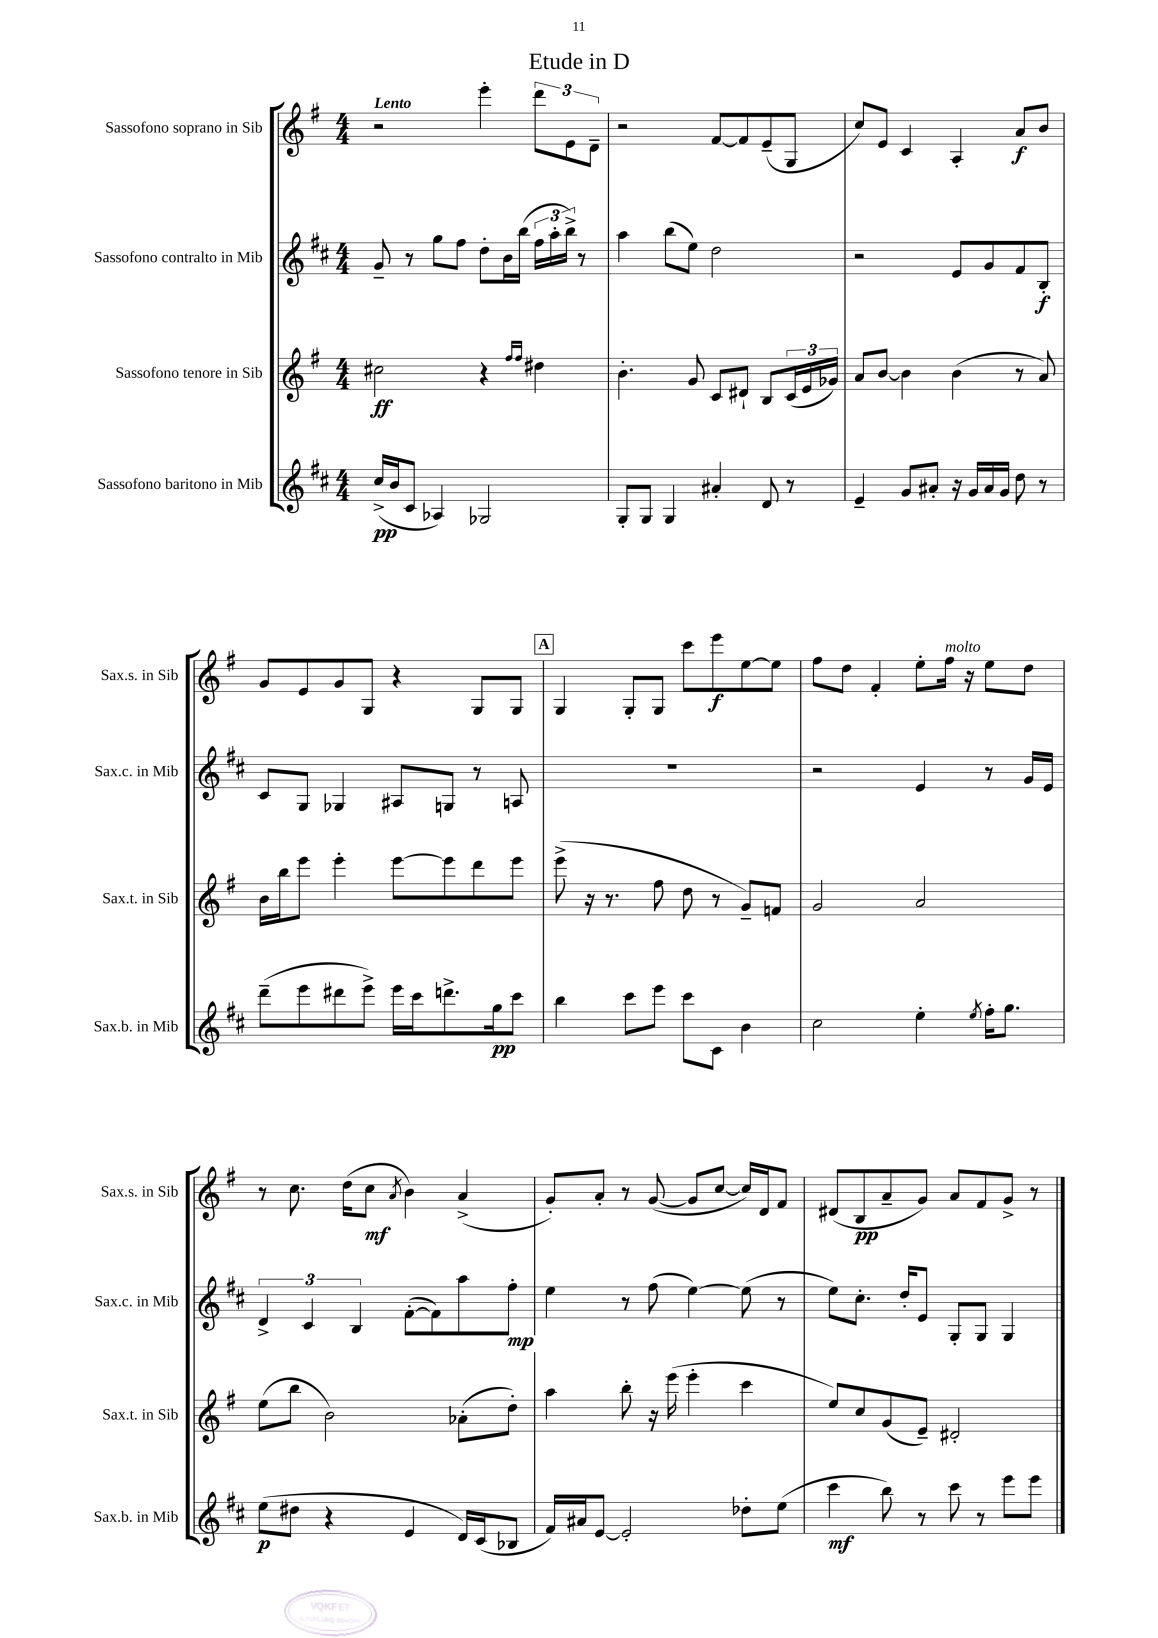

**kern	**kern	**kern	**kern
*staff4	*staff3	*staff2	*staff1
*clefG2	*clefG2	*clefG2	*clefG2
*k[f#c#]	*k[f#]	*k[f#c#]	*k[f#]
*M4/4	*M4/4	*M4/4	*M4/4
(16cc#^/LL	2cc#\	8g~/	2r
16b/J	.	.	.
8c#/J	.	8r	.
4A-/)	.	8gg\L	.
.	.	8ff#\J	.
2G-/	4r	8dd'\L	4eee'\
.	.	16b\L	.
.	.	(16bb\JJ	.
.	16qqff#/LL	.	.
.	16qqff#/JJ	.	.
.	4dd#\	24ff#\LL	12ddd\L
.	.	24aa'\	.
.	.	24bb^\JJ)	12e\
.	.	8r	.
.	.	.	12d~\J
=	=	=	=
8G'/L	4.b'\	4aa\	2r
8G/J	.	.	.
4G/	.	(8bb\L	.
.	8g/	8ee\J)	.
4a#'/	8c/L	2dd\	[8f#/L
.	8d#`/J	.	8f#/]
8d/	8B/L	.	(8e~/
8r	(24c/L	.	8G/J
.	24e/	.	.
.	24g-/JJ)	.	.
=	=	=	=
4e~/	8a/L	2r	8cc/L)
.	[8b/J	.	8e/J
8g/L	4b\]	.	4c/
8a#'/J	.	.	.
16r	(4b\	8e/L	4A'/
16g/LL	.	.	.
16a#/	.	8g/	.
16g/JJ	.	.	.
8dd\	8r	8f#/	8a/L
8r	8a/)	8B'/J	8b/J
=	=	=	=
(8ddd~\L	16b\LL	8c#/L	8g/L
.	16bb\J	.	.
8eee\	8eee\J	8G/J	8e/
8ddd#\	4eee'\	4G-/	8g/
8eee^\J)	.	.	8G/J
16eee\LL	[8eee\L	8A#/L	4r
16ccc#\J	.	.	.
8.ddd^\	8eee\]	8G/J	.
.	8ddd\	8r	8G/L
16gg\k	.	.	.
8ccc#\J	8eee\J	8A/	8G/J
=	=	=	=
4bb\	(8eee^\	1r	4G/
.	16r	.	.
.	8.r	.	.
8ccc#\L	.	.	8G'/L
8eee\J	8ff#\	.	8G/J
8ccc#\L	8dd\	.	8ccc\L
8c#\J	8r	.	8eee\
4b\	8g~/L)	.	[8ee\
.	8f/J	.	8ee\]J
=	=	=	=
2cc#\	2g/	2r	8ff#\L
.	.	.	8dd\J
.	.	.	4f#'/
4ee'\	2a/	4e/	8ee'\L
.	.	.	16ff#\Jk
.	.	.	16r
8qee/	.	.	.
16ff#'\LK	.	8r	8ee\L
8.gg\J	.	.	.
.	.	16g/LL	8dd\J
.	.	16e/JJ	.
=	=	=	=
(8ee\L	(8ee\L	6d^/	8r
8dd#\J	8bb\J	.	8.cc\
.	.	6c#/	.
4r	2b\)	.	.
.	.	.	(16dd\LK
.	.	6B/	.
.	.	.	8cc\J
.	.	.	8qa/
4e/	.	([8f#'\L	4b\)
.	.	8f#\])	.
16d/LL)	(8a-'\L	8aa\	(4a^/
(16c#/J	.	.	.
8B-/J	8dd'\J)	8ff#'\J	.
=	=	=	=
16f#/LL)	4aa\	4ee\	8g'/L)
16a#/J	.	.	.
[8e/J	.	.	8a'/J
2e'/]	8bb'\	8r	8r
.	16r	(8ff#\	([8g/
.	(16eee\	.	.
.	4eee'\	[4ee\)	8g/]L
.	.	.	[8cc/J
8dd-'\L	4ccc\	(8ee\]	16cc/]LL)
.	.	.	16d/J
(8ee\J	.	8r	8f#/J
=	=	=	=
4ccc#\	8ee/L)	8ee\L)	(8d#/L
.	8cc/	8.cc#'\J	8B/
8bb\)	(8g/	.	8a~/
.	.	16dd'/LK	.
8r	8e~/J)	8e/J	8g/J)
8ccc#\	2d#'/	8G'/L	8a/L
8r	.	8G/J	8f#/
8eee\L	.	4G/	8g^/J
8eee\J	.	.	8r
==	==	==	==
*-	*-	*-	*-
